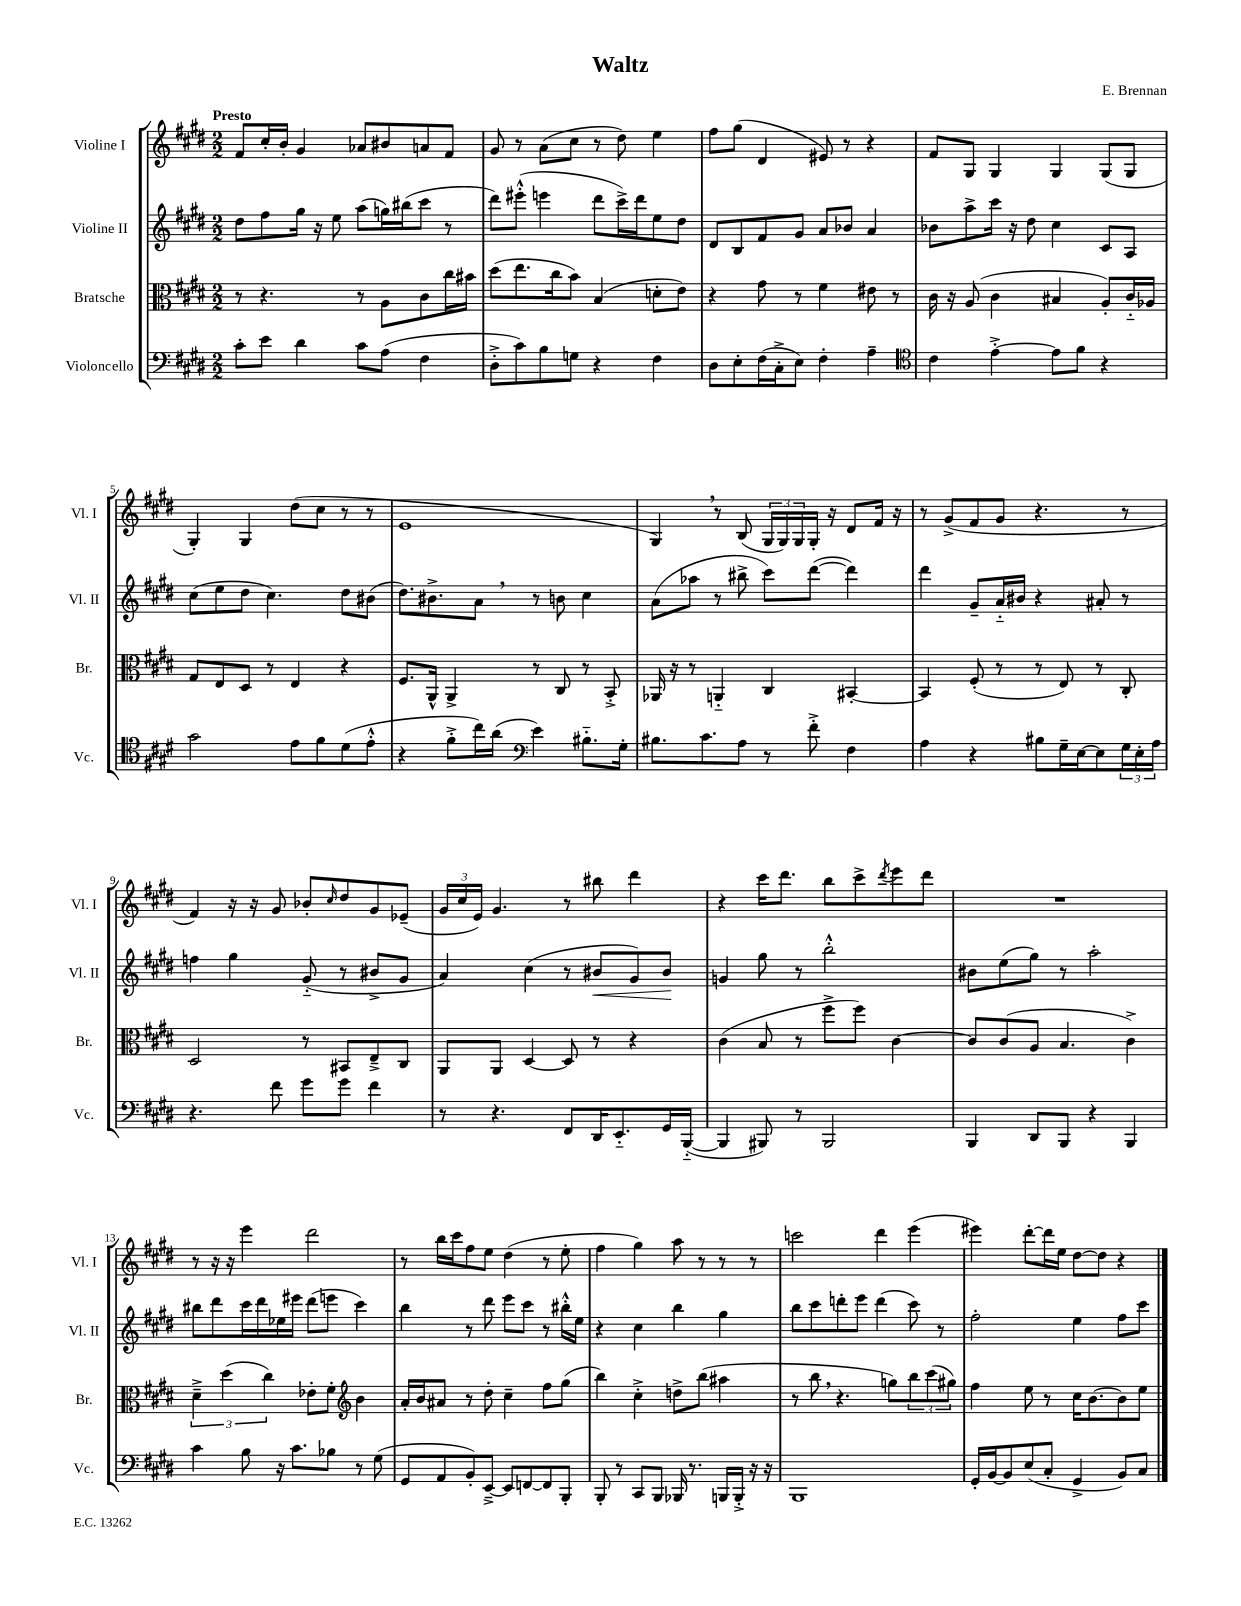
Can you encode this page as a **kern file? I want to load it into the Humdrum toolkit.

**kern	**kern	**kern	**kern
*staff4	*staff3	*staff2	*staff1
*clefF4	*clefC3	*clefG2	*clefG2
*k[f#c#g#d#]	*k[f#c#g#d#]	*k[f#c#g#d#]	*k[f#c#g#d#]
*M2/2	*M2/2	*M2/2	*M2/2
8c#'\L	8r	8dd#\L	8f#/L
8e\J	4.r	8ff#\	16cc#'/L
.	.	.	16b'/JJ
4d#\	.	16gg#\Jk	4g#/
.	.	16r	.
.	.	8ee\	.
8c#\L	8r	(8aa\L	8a-/L
(8A\J	8A\L	16gg\L)	8b#/
.	.	(16bb#\J	.
4F#\	8c#\	8ccc#\J	8a/
.	16cc#\L	8r	8f#/J
.	16b#\JJ	.	.
=	=	=	=
8D#'^\L	(8dd#\L	8ddd#\L)	8g#/
8c#\)	8.ee\	(8eee#'^^\J	8r
8B\	.	4eee\	(8a\L
.	16cc#\k	.	.
8G\J	8b\J)	.	8cc#\J
4r	(4B/	8ddd#\L	8r
.	.	16ccc#^\L)	8dd#\)
.	.	16ddd#\J	.
4F#\	8d'\L	8ee\	4ee\
.	8e\J)	8dd#\J	.
=	=	=	=
8D#\L	4r	8d#/L	8ff#\L
8E'\	.	8B/	(8gg#\J
(16F#\L	8g#\	8f#/	4d#/
16C#'^\J	.	.	.
8E\J)	8r	8g#/J	.
4F#'\	4f#\	8a/L	8e#/)
.	.	8b-/J	8r
4A~\	8e#\	4a/	4r
.	8r	.	.
=	=	=	=
*clefC4	*	*	*
4c#\	16c#\	8b-\L	8f#/L
.	16r	.	.
.	(8A/	8aa^\	8G#/J
[4e'^\	4c#\	16ccc#\Jk	4G#/
.	.	16r	.
.	.	8dd#\	.
8e\]L	4B#/	4cc#\	4G#/
8f#\J	.	.	.
4r	8A'/L)	8c#/L	(8G#/L
.	16c#'~/L	8A/J	8G#/J
.	16A-/JJ	.	.
=	=	=	=
2g#\	8G#/L	(8cc#\L	4G#'/)
.	8E/	8ee\	.
.	8D#/J	8dd#\J	4G#/
.	8r	4.cc#\)	.
8e\L	4E/	.	(8dd#\L
8f#\	.	.	8cc#\J
(8d#\	4r	8dd#\L	8r
8e'^^\J	.	(8b#\J	8r
=	=	=	=
4r	8.F#/L	8.dd#\L)	1e
.	16AA^^/Jk	8.b#^\	.
8f#'^\L	4AA^/	.	.
16cc#\L)	.	8a\J	.
(16a\JJ	.	.	.
*clefF4	*	*	*
4e\)	8r	8r	.
.	8C#/	8b\	.
8.B#'~\L	8r	4cc#\	.
.	8BB'^/	.	.
16G#'\Jk	.	.	.
=	=	=	=
8.B#\L	16AA-/	(8a\L	4G#/)
.	16r	.	.
.	8r	8aa-\J	.
8.c#\	.	.	.
.	4AA'~/	8r	8r
8A\J	.	8bb#^\	(8B/
8r	4C#/	8ccc#\L)	24G#/LL
.	.	.	24G#/)
.	.	.	24G#/
8f#'^\	.	([8ddd#\J	16G#'/JJ
.	.	.	16r
4F#\	[4BB#'/	4ddd#\])	8d#/L
.	.	.	16f#/Jk
.	.	.	16r
=	=	=	=
4A\	4BB#/]	4ddd#\	8r
.	.	.	(8g#^/L
4r	(8F#'/	8g#~/L	8f#/
.	8r	16a'~/L	8g#/J
.	.	16b#/JJ	.
8B#\L	8r	4r	4.r
16G#~\L	8E/)	.	.
[16E\J	.	.	.
8E\]	8r	8a#'/	.
24G#\L	8C#'/	8r	8r
24E'\	.	.	.
24A\JJ	.	.	.
=	=	=	=
4.r	2D#/	4ff\	4f#/)
.	.	4gg#\	16r
.	.	.	16r
8f#\	.	.	8g#/
8g#\L	8r	(8g#'~/	8b-'/L
.	.	.	16qqcc#/
8g#\J	8BB#/L	8r	8dd#/
4f#\	8E~^/	8b#^/L	8g#/
.	8C#/J	8g#/J	(8e-~/J
=	=	=	=
8r	8AA/L	4a/)	24g#/LL
.	.	.	24cc#/
.	.	.	24e/JJ)
4.r	8AA/J	.	4.g#/
.	[4D#/	(4cc#\	.
8FF#/L	8D#/]	8r	8r
16DD#/K	8r	8b#/L	8bb#\
8.EE'~/	.	.	.
.	4r	8g#/)	4ddd#\
16GG#/L	.	8b#/J	.
([16BBB'~/JJ	.	.	.
=	=	=	=
4BBB/]	(4c#\	4g/	4r
8BBB#/)	8B/	8gg#\	16ccc#\LK
.	.	.	8.ddd#\J
8r	8r	8r	.
2BBB#/	8ff#^\L	2bb'^^\	8bb\L
.	8ff#\J)	.	8ccc#^\
.	.	.	8qddd#/
.	[4c#\	.	8eee\
.	.	.	8ddd#\J
=	=	=	=
4BBB/	8c#/]L	8b#\L	1r
.	(8c#/	(8ee\	.
8DD#/L	8A/J	8gg#\J)	.
8BBB/J	4.B/	8r	.
4r	.	2aa'\	.
4BBB/	4c#^\)	.	.
=	=	=	=
4c#\	6d#~^\	8bb#\L	8r
.	.	8ddd#\	16r
.	(6dd#\	.	.
.	.	.	16r
8B\	.	16ccc#\L	4eee\
.	.	16ddd#\	.
.	6cc#\)	.	.
16r	.	16ee-\	.
8.c#\L	.	16eee#\JJ	.
.	8e-'\L	(8ddd#\L	2ddd#\
8B-\J	8f#'\J	8eee\J	.
*	*clefG2	*	*
8r	4b\	4ccc#\)	.
(8G#\	.	.	.
=	=	=	=
8GG#/L	16a'/LL	4bb\	8r
.	16b/J	.	.
8AA/	8a#/J	.	16bb\LL
.	.	.	16ccc#\J
8BB'/)	8r	8r	8ff#\
[8EE~^/J	8dd#'\	8ddd#\	8ee\J
8EE/]L	4cc#~\	8eee\L	(4dd#\
[8FF/	.	8ccc#\J	.
8FF/]	8ff#\L	8r	8r
8BBB'/J	(8gg#\J	16bb#'^^\LL	8ee'\
.	.	16ee\JJ	.
=	=	=	=
8BBB'/	4bb\)	4r	4ff#\
8r	.	.	.
8CC#/L	4cc#'^\	4cc#\	4gg#\)
8BBB/J	.	.	.
16BBB-/	8dd^\L	4bb\	8aa\
8.r	.	.	.
.	(8bb\J	.	8r
16BBB/LL	4aa#\	4gg#\	8r
16BBB'^/JJ	.	.	.
16r	.	.	8r
16r	.	.	.
=	=	=	=
1BBB	8r	8bb\L	2ccc\
.	8bb\	8ccc#\	.
.	4.r	8ddd'\	.
.	.	8eee\J	.
.	.	(4ddd\	4ddd#\
.	8gg\L)	.	.
.	12bb\	8ccc#\)	(4eee\
.	(12ccc#\	.	.
.	.	8r	.
.	12gg#\J)	.	.
=	=	=	=
16GG#'/LL	4ff#\	2ff#'\	4eee#\)
[16BB/J	.	.	.
8BB/]	.	.	.
(8E/	8ee\	.	[8ddd#'\L
8C#'/J	8r	.	16ddd#\]L
.	.	.	16ee\JJ
4GG#^/	16cc#\LK	4ee\	[8dd#\L
.	[8.b\	.	.
.	.	.	8dd#\]J
8BB/L)	8b\]	8ff#\L	4r
8C#/J	8ee\J	8ccc#\J	.
==	==	==	==
*-	*-	*-	*-
